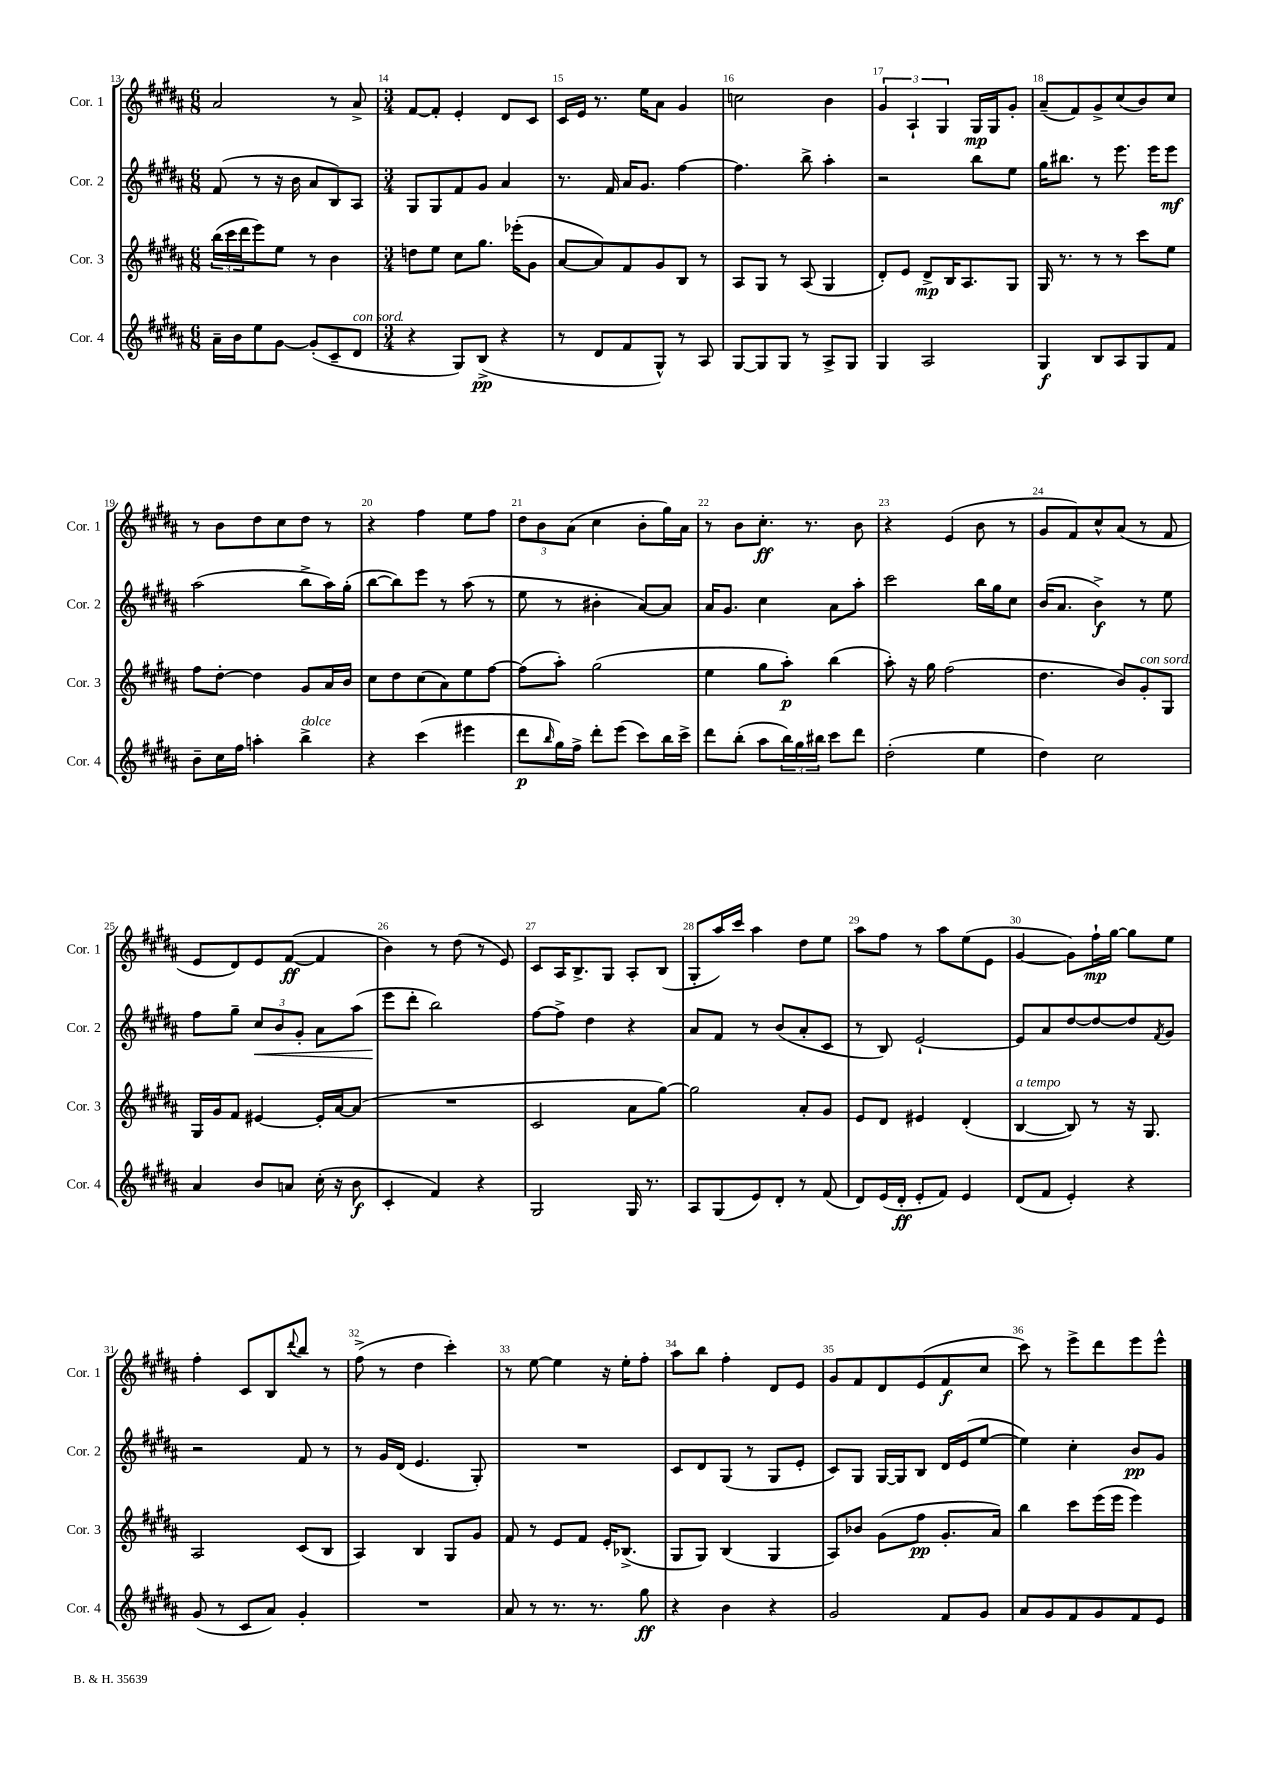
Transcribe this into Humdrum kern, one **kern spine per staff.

**kern	**dynam	**kern	**dynam	**kern	**dynam	**kern	**dynam
*part4	*part4	*part3	*part3	*part2	*part2	*part1	*part1
*staff4	*staff4	*staff3	*staff3	*staff2	*staff2	*staff1	*staff1
*I"Cor. 4	*	*I"Cor. 3	*	*I"Cor. 2	*	*I"Cor. 1	*
*I'Cor. 4	*	*I'Cor. 3	*	*I'Cor. 2	*	*I'Cor. 1	*
*clefG2	*	*clefG2	*	*clefG2	*	*clefG2	*
*k[f#c#g#d#a#]	*	*k[f#c#g#d#a#]	*	*k[f#c#g#d#a#]	*	*k[f#c#g#d#a#]	*
*M6/8	*	*M6/8	*	*M6/8	*	*M6/8	*
=13	=13	=13	=13	=13	=13	=13	=13
16a#~\LL	.	(24bb\LL	.	(8f#/	.	2a#/	.
.	.	24ccc#\	.	.	.	.	.
16b\J	.	.	.	.	.	.	.
.	.	24ddd#\J	.	.	.	.	.
8ee\	.	8eee\)	.	8r	.	.	.
[8g#\J	.	8ee\J	.	16r	.	.	.
.	.	.	.	16b\	.	.	.
(8g#'/L]	.	8r	.	8a#/L	.	.	.
8c#~/	.	4b\	.	8B/)	.	8r	.
!LO:TX:a:i:t=con sord.	!	!	!	!	!	!	!
8d#/J	.	.	.	8A#/J	.	8a#^/	.
=14	=14	=14	=14	=14	=14	=14	=14
*M3/4	*	*M3/4	*	*M3/4	*	*M3/4	*
4r	.	8ddn\L	.	8G#/L	.	[8f#/L	.
.	.	8ee\J	.	8G#/	.	8f#'/J]	.
8G#/L)	.	8cc#\L	.	8f#/	.	4e'/	.
(8B^/J	pp	8.gg#\J	.	8g#/J	.	.	.
4r	.	.	.	4a#/	.	8d#/L	.
.	.	(16eee-X'\KL	.	.	.	.	.
.	.	8g#\J	.	.	.	8c#/J	.
=15	=15	=15	=15	=15	=15	=15	=15
8r	.	[8a#/L	.	8.r	.	16c#/LL	.
.	.	.	.	.	.	16e/JJ	.
8d#/L	.	8a#/])	.	.	.	8.r	.
.	.	.	.	16f#/	.	.	.
8f#/	.	8f#/	.	16a#/KL	.	.	.
.	.	.	.	8.g#/J	.	16ee\KL	.
8G#^^/J)	.	8g#/	.	.	.	8a#\J	.
8r	.	8B/J	.	[4ff#\	.	4g#/	.
8A#/	.	8r	.	.	.	.	.
=16	=16	=16	=16	=16	=16	=16	=16
[8G#/L	.	8A#/L	.	4.ff#\]	.	2ccn\	.
8G#/]	.	8G#/J	.	.	.	.	.
8G#/J	.	8r	.	.	.	.	.
8r	.	(8A#/	.	8bb^\	.	.	.
8A#^/L	.	4G#/	.	4aa#'\	.	4b\	.
8G#/J	.	.	.	.	.	.	.
=17	=17	=17	=17	=17	=17	=17	=17
4G#/	.	8d#'/L)	.	2r	.	6g#/	.
.	.	8e/J	.	.	.	.	.
.	.	.	.	.	.	6A#`/	.
2A#/	.	8d#^/L	mp	.	.	.	.
.	.	.	.	.	.	6G#/	.
.	.	16B/K	.	.	.	.	.
.	.	8.A#/	.	.	.	.	.
.	.	.	.	8bb\L	.	16G#/LL	mp
.	.	.	.	.	.	16G#/J	.
.	.	8G#/J	.	8ee\J	.	8g#'/J	.
=18	=18	=18	=18	=18	=18	=18	=18
4G#/	f	16G#/	.	16gg#\KL	.	(8a#~/L	.
.	.	8.r	.	8.bb#X\J	.	.	.
.	.	.	.	.	.	8f#/)	.
8B/L	.	8r	.	8r	.	8g#^/	.
8A#/	.	8r	.	8.eee\	.	(8cc#/	.
8G#/	.	8ccc#\L	.	.	.	8b/)	.
.	.	.	.	16eee\KL	.	.	.
8f#/J	.	8ee\J	.	8eee\J	mf	8cc#/J	.
!!LO:LB:g=z
=19	=19	=19	=19	=19	=19	=19	=19
8b~\L	.	8ff#\L	.	(2aa#\	.	8r	.
16cc#\L	.	[8dd#'\J	.	.	.	8b\L	.
16ff#\JJ	.	.	.	.	.	.	.
4aan'\	.	4dd#\]	.	.	.	8dd#\	.
.	.	.	.	.	.	8cc#\	.
!LO:TX:a:i:t=dolce	!	!	!	!	!	!	!
4bb^\	.	8g#/L	.	8bb^\L	.	8dd#\J	.
.	.	16a#/L	.	16aa#\L)	.	8r	.
.	.	16b/JJ	.	(16gg#'\JJ	.	.	.
=20	=20	=20	=20	=20	=20	=20	=20
4r	.	8cc#\L	.	[8bb\L	.	4r	.
.	.	8dd#\	.	8bb\])	.	.	.
(4ccc#\	.	(8cc#\	.	8eee\J	.	4ff#\	.
.	.	8a#\)	.	8r	.	.	.
4eee#X\	.	8ee\	.	(8aa#\	.	8ee\L	.
.	.	[8ff#\J	.	8r	.	8ff#\J	.
=21	=21	=21	=21	=21	=21	=21	=21
8ddd#\L	p	(8ff#\L]	.	8ee\	.	12dd#\L	.
.	.	.	.	.	.	12b\	.
16qqbb/	.	.	.	.	.	.	.
16gg#\L)	.	8aa#'\J)	.	8r	.	.	.
.	.	.	.	.	.	(12a#\J	.
16ff#^\JJ	.	.	.	.	.	.	.
8ddd#'\L	.	(2gg#\	.	4b#X'\	.	4cc#\	.
(8eee\J	.	.	.	.	.	.	.
8ccc#\L)	.	.	.	[8a#/L)	.	8b'\L	.
16bb\L	.	.	.	8a#/J]	.	16gg#\L)	.
16ccc#^\JJ	.	.	.	.	.	16a#\JJ	.
=22	=22	=22	=22	=22	=22	=22	=22
8ddd#\L	.	4ee\	.	16a#/KL	.	8r	.
.	.	.	.	8.g#/J	.	.	.
(8bb'\J	.	.	.	.	.	8b\L	.
8aa#\L	.	8gg#\L	.	4cc#\	.	8.cc#'\J	ff
24bb\L)	.	8aa#'\J)	p	.	.	.	.
24gg#\	.	.	.	.	.	.	.
.	.	.	.	.	.	8.r	.
24bb#X\JJ	.	.	.	.	.	.	.
8ccc#\L	.	(4bb\	.	8a#\L	.	.	.
8ddd#\J	.	.	.	8aa#'\J	.	8b\	.
=23	=23	=23	=23	=23	=23	=23	=23
(2dd#'\	.	8aa#'\)	.	2ccc#\	.	4r	.
.	.	16r	.	.	.	.	.
.	.	16gg#\	.	.	.	.	.
.	.	(2ff#\	.	.	.	(4e/	.
4ee\	.	.	.	16bb\LL	.	8b\	.
.	.	.	.	16gg#\J	.	.	.
.	.	.	.	8cc#\J	.	8r	.
=24	=24	=24	=24	=24	=24	=24	=24
4dd#\)	.	4.dd#\	.	(16b/KL	.	8g#/L	.
.	.	.	.	8.a#/J	.	.	.
.	.	.	.	.	.	8f#/)	.
2cc#\	.	.	.	4b^\)	f	8cc#^^/	.
.	.	8b/L)	.	.	.	(8a#/J	.
!	!	!LO:TX:a:i:t=con sord.	!	!	!	!	!
.	.	8g#'/	.	8r	.	8r	.
.	.	8G#/J	.	8ee\	.	8f#/	.
!!LO:LB:g=z
=25	=25	=25	=25	=25	=25	=25	=25
4a#/	.	16G#/LL	.	8ff#\L	.	8e/L	.
.	.	16g#/J	.	.	.	.	.
.	.	8f#/J	.	8gg#~\J	.	8d#/)	.
!	!	!	!	!	!LO:HP:b	!	!
8b/L	.	[4e#X/	.	12cc#/L	<	8e/	.
.	.	.	.	12b/	.	.	.
8an/J	.	.	.	.	.	([8f#/J	ff
.	.	.	.	12g#'/J	.	.	.
(16cc#'\	.	16e#'/LL]	.	8a#\L	.	4f#/]	.
16r	.	[16a#/J	.	.	.	.	.
8b\	f	(8a#/J]	.	(8aa#\J	.	.	.
=26	=26	=26	=26	=26	=26	=26	=26
4c#'/	.	2.r	.	8eee\L	.	4b\)	.
.	.	.	.	8ddd#'\J	[	.	.
4f#/)	.	.	.	2bb\)	.	8r	.
.	.	.	.	.	.	(8dd#\	.
4r	.	.	.	.	.	8r	.
.	.	.	.	.	.	8e/)	.
=27	=27	=27	=27	=27	=27	=27	=27
2G#/	.	2c#/	.	[8ff#\L	.	8c#/L	.
.	.	.	.	8ff#^\J]	.	16A#/K	.
.	.	.	.	.	.	8.B^/	.
.	.	.	.	4dd#\	.	.	.
.	.	.	.	.	.	8G#/J	.
16G#/	.	8a#\L	.	4r	.	8A#'/L	.
8.r	.	.	.	.	.	.	.
.	.	[8gg#\J)	.	.	.	(8B/J	.
=28	=28	=28	=28	=28	=28	=28	=28
8A#/L	.	2gg#\]	.	8a#/L	.	8G#'/L	.
(8G#/	.	.	.	8f#/J	.	16aa#/L)	.
.	.	.	.	.	.	16ccc#/JJ	.
8e/)	.	.	.	8r	.	4aa#\	.
8d#'/J	.	.	.	(8b/L	.	.	.
8r	.	8a#'/L	.	8a#'/	.	8dd#\L	.
(8f#/	.	8g#/J	.	8c#/J	.	8ee\J	.
=29	=29	=29	=29	=29	=29	=29	=29
8d#/L)	.	8e/L	.	8r	.	8aa#\L	.
(16e/L	.	8d#/J	.	8B/)	.	8ff#\J	.
16d#'/JJ	ff	.	.	.	.	.	.
8e'/L	.	4e#X/	.	[2e`/	.	8r	.
8f#/J)	.	.	.	.	.	8aa#\L	.
4e/	.	(4d#'/	.	.	.	(8ee\	.
.	.	.	.	.	.	8e\J	.
=30	=30	=30	=30	=30	=30	=30	=30
!	!	!LO:TX:a:i:t=a tempo	!	!	!	!	!
(8d#/L	.	[4B/	.	8e/L]	.	[4g#/	.
8f#/J	.	.	.	8a#/	.	.	.
4e'/)	.	8B/])	.	[8dd#/	.	8g#\L])	.
.	.	8r	.	8dd#/_	.	16ff#`\L	mp
.	.	.	.	.	.	[16gg#\JJ	.
4r	.	16r	.	8dd#/]	.	8gg#\L]	.
.	.	8.G#/	.	.	.	.	.
.	.	.	.	8qf#/	.	.	.
.	.	.	.	8g#/J	.	8ee\J	.
!!LO:LB:g=z
=31	=31	=31	=31	=31	=31	=31	=31
(8g#/	.	2A#/	.	2r	.	4ff#'\	.
8r	.	.	.	.	.	.	.
8c#/L	.	.	.	.	.	8c#/L	.
8a#/J)	.	.	.	.	.	8B/	.
.	.	.	.	.	.	8qqddd#/	.
4g#'/	.	(8c#/L	.	8f#/	.	8bb/J	.
.	.	8B/J	.	8r	.	8r	.
=32	=32	=32	=32	=32	=32	=32	=32
2.r	.	4A#/)	.	8r	.	(8ff#^\	.
.	.	.	.	16g#/LL	.	8r	.
.	.	.	.	(16d#/JJ	.	.	.
.	.	4B/	.	4.e/	.	4dd#\	.
.	.	8G#/L	.	.	.	4ccc#'\)	.
.	.	8g#/J	.	8G#'/)	.	.	.
=33	=33	=33	=33	=33	=33	=33	=33
8a#/	.	8f#/	.	2.r	.	8r	.
8r	.	8r	.	.	.	[8ee\	.
8.r	.	8e/L	.	.	.	4ee\]	.
.	.	8f#/J	.	.	.	.	.
8.r	.	.	.	.	.	.	.
.	.	16e'/KL	.	.	.	16r	.
.	.	(8.B-X^/J	.	.	.	16ee'\KL	.
8gg#\	ff	.	.	.	.	8ff#'\J	.
=34	=34	=34	=34	=34	=34	=34	=34
4r	.	8G#/L	.	8c#/L	.	8aa#\L	.
.	.	8G#/J)	.	8d#/	.	8bb\J	.
4b\	.	(4B/	.	(8G#/J	.	4ff#'\	.
.	.	.	.	8r	.	.	.
4r	.	4G#/	.	8G#/L	.	8d#/L	.
.	.	.	.	8e'/J	.	8e/J	.
=35	=35	=35	=35	=35	=35	=35	=35
2g#/	.	8A#/L)	.	8c#/L)	.	8g#/L	.
.	.	8b-X/J	.	8G#/J	.	8f#/	.
.	.	(8g#\L	.	[16G#/LL	.	8d#/	.
.	.	.	.	16G#/J]	.	.	.
.	.	8ff#\J	pp	8B/J	.	(8e/	.
8f#/L	.	8.g#'/L	.	16d#/LL	.	8f#/	f
.	.	.	.	(16e/J	.	.	.
8g#/J	.	.	.	[8ee/J	.	8cc#/J	.
.	.	16a#/Jk)	.	.	.	.	.
=36	=36	=36	=36	=36	=36	=36	=36
8a#/L	.	4bb\	.	4ee\])	.	8ccc#\)	.
8g#/	.	.	.	.	.	8r	.
8f#/	.	8ccc#\L	.	4cc#'\	.	8eee^\L	.
8g#/	.	(16eee\L	.	.	.	8ddd#\	.
.	.	16eee\JJ	.	.	.	.	.
8f#/	.	4eee\)	.	8b/L	pp	8eee\	.
8e/J	.	.	.	8g#/J	.	8eee^^\J	.
==	==	==	==	==	==	==	==
*-	*-	*-	*-	*-	*-	*-	*-
